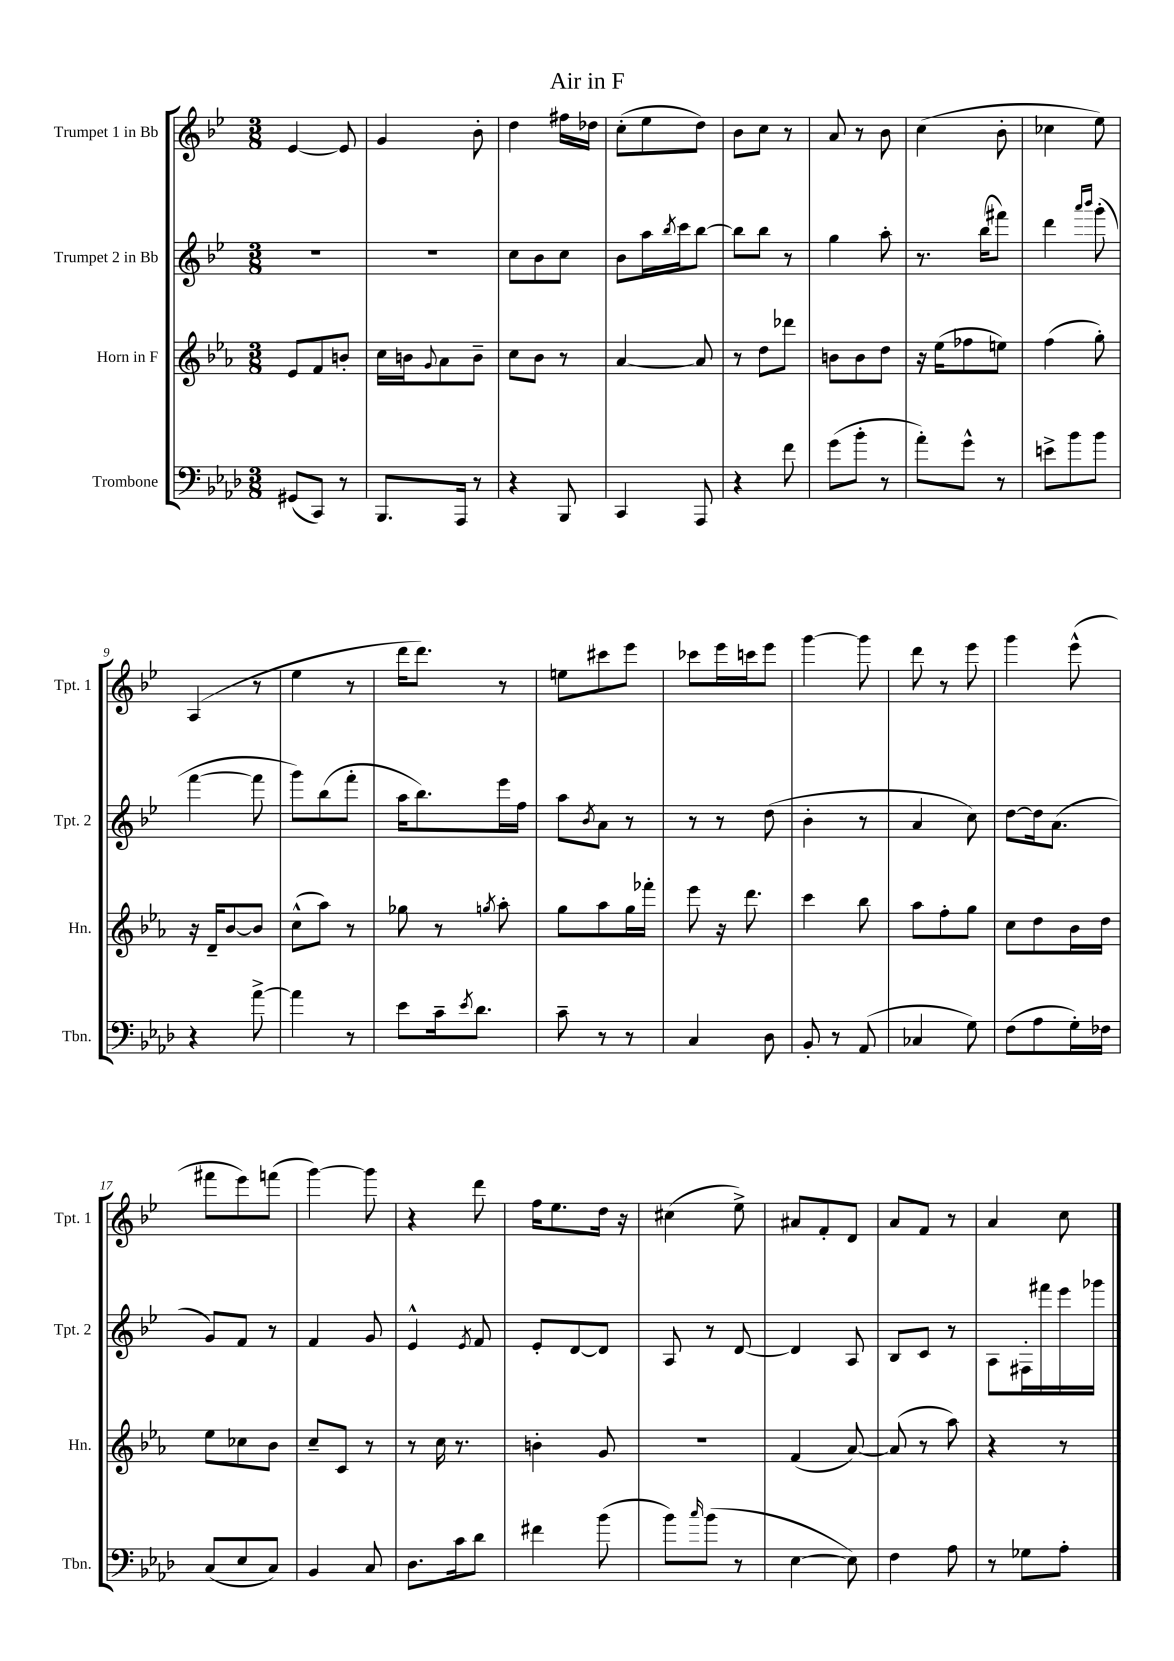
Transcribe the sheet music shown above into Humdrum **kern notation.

**kern	**kern	**kern	**kern
*staff4	*staff3	*staff2	*staff1
*clefF4	*clefG2	*clefG2	*clefG2
*k[b-e-a-d-]	*k[b-e-a-]	*k[b-e-]	*k[b-e-]
*M3/8	*M3/8	*M3/8	*M3/8
(8GG#	8e-	4.r	[4e-
8CC)	8f	.	.
8r	8b'	.	8e-]
=	=	=	=
8.BBB-	16cc	4.r	4g
.	16b	.	.
.	8qqg	.	.
.	8a-	.	.
16AAA-	.	.	.
8r	8b~	.	8b-'
=	=	=	=
4r	8cc	8cc	4dd
.	8b-	8b-	.
8BBB-	8r	8cc	16ff#
.	.	.	16dd-
=	=	=	=
4CC	[4a-	8b-	(8cc'
.	.	16aa	8ee-
.	.	8qbb-	.
.	.	16ccc	.
8AAA-	8a-]	[8bb-	8dd)
=	=	=	=
4r	8r	8bb-]	8b-
.	8dd	8bb-	8cc
8f	8ddd-	8r	8r
=	=	=	=
(8g	8b	4gg	8a
8b-'	8b	.	8r
8r	8dd	8aa'	8b-
=	=	=	=
8a-')	16r	8.r	(4cc
.	(16ee-	.	.
8g^^	8ff-	.	.
.	.	(16bb-	.
8r	8ee)	8fff#)	8b-'
=	=	=	=
8e^	(4ff	4ddd	4cc-
8b-	.	.	.
.	.	16qqaaa	.
.	.	16qqbbb-	.
8b-	8gg')	(8ggg'	8ee-)
=	=	=	=
4r	16r	[4fff	(4A
.	16d~	.	.
.	[8b-	.	.
[8a-^	8b-]	8fff]	8r
=	=	=	=
4a-]	(8cc^^	8ggg)	4ee-
.	8aa-)	(8bb-	.
8r	8r	8fff'	8r
=	=	=	=
8e-	8gg-	16aa	16ddd
.	.	8.bb-)	8.ddd)
16c~	8r	.	.
8qe-	.	.	.
8.d-	.	.	.
.	8qgg	.	.
.	8aa-'	16eee-	8r
.	.	16ff	.
=	=	=	=
8c~	8gg	8aa	8ee
.	.	8qb-	.
8r	8aa-	8a	8ccc#
8r	16gg	8r	8eee-
.	16fff-'	.	.
=	=	=	=
4C	8eee-	8r	8ccc-
.	16r	8r	16eee-
.	8.ddd	.	16ccc
8D-	.	(8dd	8eee-
=	=	=	=
8BB-'	4ccc	4b-'	[4ggg
8r	.	.	.
(8AA-	8bb-	8r	8ggg]
=	=	=	=
4C-	8aa-	4a	8ddd
.	8ff'	.	8r
8G)	8gg	8cc)	8eee-
=	=	=	=
(8F	8cc	[8dd	4ggg
8A-	8dd	16dd]	.
.	.	(8.a	.
16G')	16b-	.	(8eee-^^
16F-	16dd	.	.
=	=	=	=
(8C	8ee-	8g)	8fff#
8E-	8cc-	8f	8eee-)
8C)	8b-	8r	(8fff
=	=	=	=
4BB-	8cc~	4f	[4ggg)
.	8c	.	.
8C	8r	8g	8ggg]
=	=	=	=
8.D-	8r	4e-^^	4r
.	16cc	.	.
16c	8.r	.	.
.	.	8qe-	.
8d-	.	8f	8ddd
=	=	=	=
4f#	4b'	8e-'	16ff
.	.	.	8.ee-
.	.	[8d	.
(8b-	8g	8d]	16dd
.	.	.	16r
=	=	=	=
8b-)	4.r	8A	(4cc#
16qqcc	.	.	.
(8b-	.	8r	.
8r	.	[8d	8ee-^)
=	=	=	=
[4E-	(4f	4d]	8a#
.	.	.	8f'
8E-])	[8a-)	8A	8d
=	=	=	=
4F	(8a-]	8B-	8a
.	8r	8c	8f
8A-	8aa-)	8r	8r
=	=	=	=
8r	4r	8A	4a
8G-	.	16F#'	.
.	.	16fff#	.
8A-'	8r	16eee-	8cc
.	.	16ggg-	.
==	==	==	==
*-	*-	*-	*-
